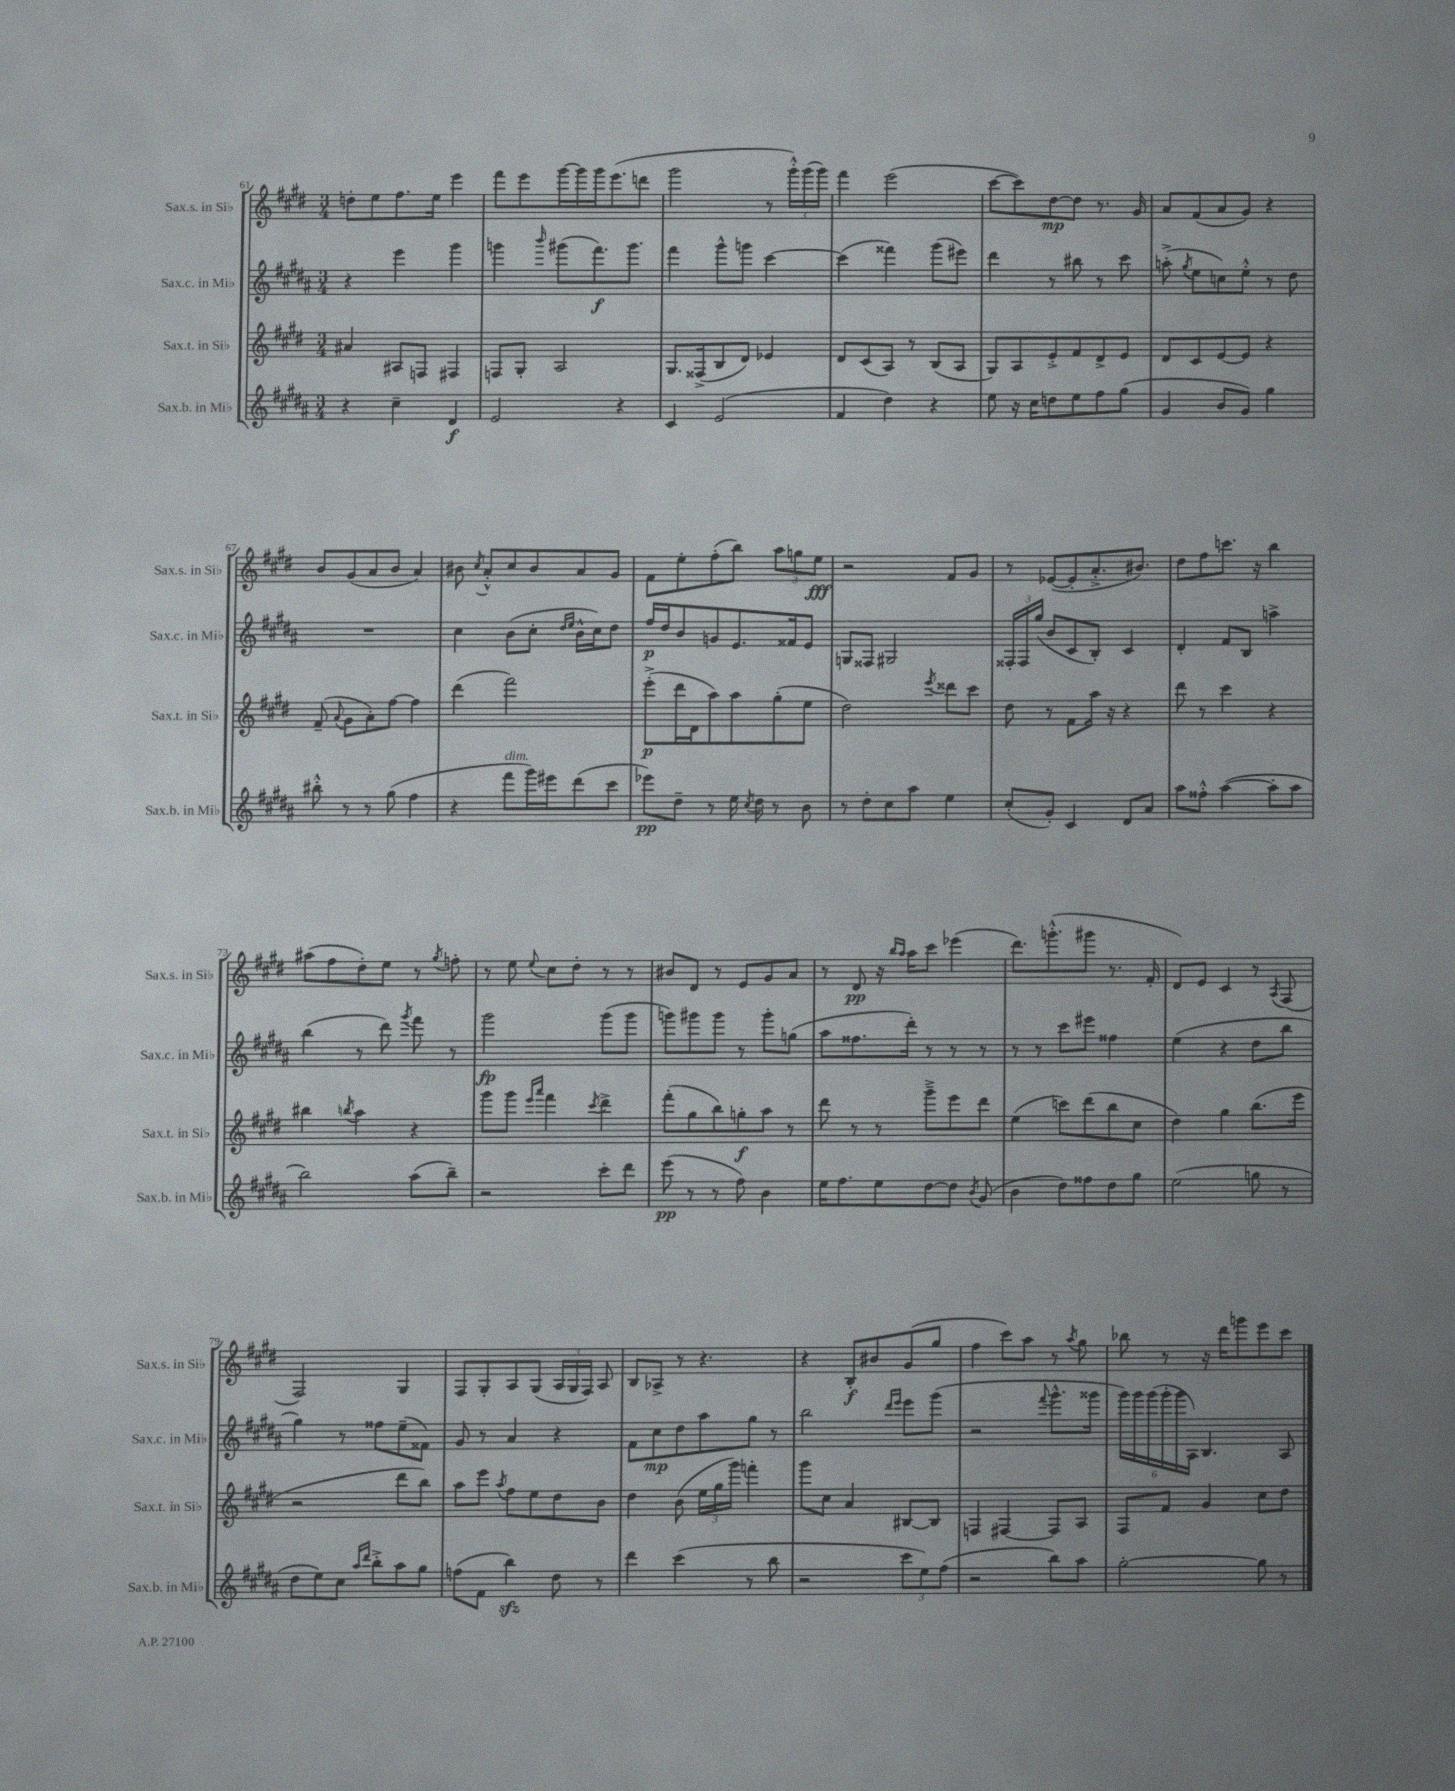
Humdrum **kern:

**kern	**dynam	**kern	**dynam	**kern	**dynam	**kern	**dynam
*part4	*part4	*part3	*part3	*part2	*part2	*part1	*part1
*staff4	*staff4	*staff3	*staff3	*staff2	*staff2	*staff1	*staff1
*I"Sax.b. in Mi♭	*	*I"Sax.t. in Si♭	*	*I"Sax.c. in Mi♭	*	*I"Sax.s. in Si♭	*
*I'Sax.b. in Mi♭	*	*I'Sax.t. in Si♭	*	*I'Sax.c. in Mi♭	*	*I'Sax.s. in Si♭	*
*clefG2	*	*clefG2	*	*clefG2	*	*clefG2	*
*k[f#c#g#d#a#]	*	*k[f#c#g#d#]	*	*k[f#c#g#d#a#]	*	*k[f#c#g#d#]	*
*M3/4	*	*M3/4	*	*M3/4	*	*M3/4	*
=61	=61	=61	=61	=61	=61	=61	=61
4r	.	4a#X/	.	4r	.	8ddn'\L	.
.	.	.	.	.	.	8ee\	.
4cc#~\	.	8A#X/L	.	4eee\	.	8.ff#\	.
.	.	8Fn/J	.	.	.	.	.
.	.	.	.	.	.	16ee\Jk	.
4d#/	f	4F#X/	.	4ggg#\	.	4eee\	.
=62	=62	=62	=62	=62	=62	=62	=62
2e/	.	8Fn/L	.	4gggn\	.	8fff#\L	.
.	.	8G#'/J	.	.	.	8eee\	.
.	.	.	.	16qqbbb/	.	.	.
.	.	2A/	.	(8ggg#X\L	.	[16ggg#\L	.
.	.	.	.	.	.	16ggg#\]	.
.	.	.	.	8.fff#\)	f	16ggg#\J	.
.	.	.	.	.	.	(8.eee\	.
4r	.	.	.	.	.	.	.
.	.	.	.	8.ggg#\J	.	.	.
.	.	.	.	.	.	8dddn\J	.
=63	=63	=63	=63	=63	=63	=63	=63
4c#/	.	8.G#/L	.	4fff#\	.	2ggg#\	.
.	.	(16F##X^/k	.	.	.	.	.
(2e/	.	8B/	.	8ggg#^^\L	.	.	.
.	.	8d#/J)	.	8gggn\J	.	.	.
.	.	4e-X/	.	[4ccc#\	.	8r	.
.	.	.	.	.	.	24ggg#'^^\LL)	.
.	.	.	.	.	.	(24ggg#\	.
.	.	.	.	.	.	24ggg#\JJ)	.
=64	=64	=64	=64	=64	=64	=64	=64
4f#/	.	8d#/L	.	(4ccc#\]	.	4fff#\	.
.	.	(8c#/	.	.	.	.	.
4dd#\)	.	8A/J)	.	4fff##X\)	.	(2eee\	.
.	.	8r	.	.	.	.	.
4r	.	(8B/L	.	(8ggg#\L	.	.	.
.	.	8A/J	.	8eee#X\J)	.	.	.
=65	=65	=65	=65	=65	=65	=65	=65
8ee\	.	8G#/L)	.	4ddd#\	.	[8ccc#\L	.
16r	.	8A/	.	.	.	8ccc#\])	.
16cc#\KL	.	.	.	.	.	.	.
8ddn\	.	8e'^/	.	8r	.	[8dd#\	mp
8ee\	.	8f#/	.	8bb#X\	.	8dd#\J]	.
8ff#\	.	8d#^/	.	8r	.	8.r	.
(8gg#\J	.	8e/J	.	8ccc#\	.	.	.
.	.	.	.	.	.	16g#/	.
=66	=66	=66	=66	=66	=66	=66	=66
4g#/	.	8d#/L	.	(8aan'^\	.	8a/L	.
.	.	.	.	8qgg#/	.	.	.
.	.	8c#/	.	8ee\L	.	(8f#/	.
8b/L	.	[8e/	.	8ccn\)	.	8a/	.
8g#/J)	.	8e/J]	.	8ee'^^\J	.	8g#/J)	.
4gg#\	.	4r	.	8r	.	4r	.
.	.	.	.	8dd#\	.	.	.
!!LO:LB:g=z
=67	=67	=67	=67	=67	=67	=67	=67
8bb#X'^^\	.	(8f#~/	.	2.r	.	8b/L	.
.	.	8qqa/	.	.	.	.	.
8r	.	8g#\L	.	.	.	(8g#/	.
8r	.	8a'\)	.	.	.	8a/	.
(8gg#\	.	[8ff#\J	.	.	.	8b/J	.
4ff#\	.	4ff#\]	.	.	.	4a/)	.
=68	=68	=68	=68	=68	=68	=68	=68
4r	.	(4ddd#\	.	4cc#\	.	8b#X\	.
.	.	.	.	.	.	8qcc#/	.
.	.	.	.	.	.	8a'^^/L	.
!LO:TX:a:i:t=dim.	!	!	!	!	!	!	!
8fff#\L	.	2fff#\)	.	(8b\L	.	8cc#/	.
16ggg#\L)	.	.	.	8cc#'\J	.	8b#/	.
16eee#X\J	.	.	.	.	.	.	.
.	.	.	.	16qqdd#/LL	.	.	.
.	.	.	.	16qqee/JJ	.	.	.
(8ddd#\	.	.	.	16b^^\LL	.	8a/	.
.	.	.	.	16cc#\J)	.	.	.
8ccc#\J	.	.	.	8dd#\J	.	8g#/J	.
=69	=69	=69	=69	=69	=69	=69	=69
8eee-X\L)	pp	(8eee'^\L	p	16ff#/LL	p	8f#\L	.
.	.	.	.	16dd#/J	.	.	.
8dd#~\J	.	16ddd#\L	.	8b/	.	8ee'\	.
.	.	16d#\J	.	.	.	.	.
8r	.	8aa\)	.	8gn/	.	(8ff#'\	.
16ee\	.	8aa\	.	8.e/	.	8bb\J)	.
8qcc#/	.	.	.	.	.	.	.
16dd#\	.	.	.	.	.	.	.
8r	.	(8gg#'\	.	.	.	12aa\L	.
.	.	.	.	16f##X/k	.	.	.
.	.	.	.	.	.	12ggn\	.
8b\	.	8ee\J	.	8e/J	.	.	.
.	.	.	.	.	.	12ee\J	fff
=70	=70	=70	=70	=70	=70	=70	=70
8r	.	2dd#\)	.	8Gn/L	.	2r	.
8dd#'\L	.	.	.	8F##X/J	.	.	.
8cc#\	.	.	.	2G#X/	.	.	.
8aa#\J	.	.	.	.	.	.	.
.	.	8qeee/	.	.	.	.	.
4ee\	.	8ddd##X\L	.	.	.	8f#/L	.
.	.	8ccc#\J	.	.	.	8g#/J	.
=71	=71	=71	=71	=71	=71	=71	=71
(8cc#'/L	.	8dd#\	.	24F##X'/LL	.	8r	.
.	.	.	.	24F##/	.	.	.
.	.	.	.	(24gg#/JJ	.	.	.
8g#'/J)	.	8r	.	8b/L	.	([8e-X/L	.
4c#/	.	8f#\L	.	8c#/	.	8e-'/]	.
.	.	16aa\Jk	.	8B'/J)	.	8.a'^/	.
.	.	16r	.	.	.	.	.
8d#/L	.	4r	.	4c#/	.	.	.
.	.	.	.	.	.	8.b#X/J)	.
8a#/J	.	.	.	.	.	.	.
=72	=72	=72	=72	=72	=72	=72	=72
8aa#\L	.	8ddd#\	.	4d#'/	.	8dd#\L	.
8ff##X'^^\J	.	8r	.	.	.	8ff#\	.
([4aa#\	.	4ccc#\	.	8f#/L	.	8.cccn\J	.
.	.	.	.	8B/J	.	.	.
.	.	.	.	.	.	16r	.
8aa#'\L]	.	4r	.	4aan^\	.	4bb\	.
8aa#\J	.	.	.	.	.	.	.
!!LO:LB:g=z
=73	=73	=73	=73	=73	=73	=73	=73
2bb\)	.	4bb#X\	.	(4bb\	.	(8aa#X\L	.
.	.	.	.	.	.	8ff#\	.
.	.	8qbbn/	.	.	.	.	.
.	.	4aa\	.	8r	.	8dd#'\)	.
.	.	.	.	8ddd#\)	.	8ee\J	.
.	.	.	.	8qggg#/	.	.	.
(8aa#\L	.	4r	.	8fff#\	.	8r	.
.	.	.	.	.	.	8qgg#/	.
8bb~\J)	.	.	.	8r	.	8ffn'\	.
=74	=74	=74	=74	=74	=74	=74	=74
2r	.	8ggg#\L	.	2ggg#\	fp	8r	.
.	.	8ggg#\J	.	.	.	8ee\	.
.	.	16qqeee/LL	.	.	.	.	.
.	.	16qqaaa/JJ	.	.	.	8qqee/	.
.	.	4fff#\	.	.	.	8cc#\L	.
.	.	.	.	.	.	8dd#'\J	.
.	.	8qccc#/	.	.	.	.	.
8ccc#'\L	.	4ddd#^\	.	(8ggg#\L	.	8r	.
8ddd#\J	.	.	.	8ggg#\J	.	8r	.
=75	=75	=75	=75	=75	=75	=75	=75
(8eee\	pp	(8fff#'\L	.	8gggn\L)	.	8b#X/L	.
8r	.	8gg#\	.	8ggg#X\	.	8d#/J	.
8r	.	8bb\)	.	8ggg#\J	.	8r	.
8ff#\)	.	8ggn'\	f	8r	.	8e/L	.
4b\	.	8aa\J	.	8ggg#'\L	.	8g#/	.
.	.	8r	.	(8ggn\J	.	8a/J	.
=76	=76	=76	=76	=76	=76	=76	=76
16ee\KL	.	8ddd#\	.	8aa#\L	.	8r	.
8.ff#\	.	.	.	.	.	.	.
.	.	8r	.	8.ff##X\	.	8d#/	pp
8ee\	.	8r	.	.	.	16r	.
.	.	.	.	.	.	16qqbb/LL	.
.	.	.	.	.	.	16qqaa/JJ	.
.	.	.	.	16ddd#'\Jk)	.	16aa\KL	.
[8dd#\	.	8ggg#~^\L	.	8r	.	8ccc#\J	.
8dd#\J]	.	8eee\	.	8r	.	(4eee-X\	.
8qb/	.	.	.	.	.	.	.
(8g#/	.	8ddd#\J	.	8r	.	.	.
=77	=77	=77	=77	=77	=77	=77	=77
4b\	.	(4ee\	.	8r	.	8.ddd#\L)	.
.	.	.	.	8r	.	.	.
.	.	.	.	.	.	(8.gggn'^^\	.
8dd#\L)	.	8cccn\L)	.	8ccc#\L	.	.	.
8ff##X\	.	(8ddd#\	.	8eee#X\J	.	8ggg#X\J	.
8dd#\	.	8bb\	.	4ff##X\	.	8.r	.
8gg#\J	.	8cc#\J	.	.	.	.	.
.	.	.	.	.	.	16f#'/	.
=78	=78	=78	=78	=78	=78	=78	=78
(2ee\	.	4dd#\)	.	(4ee\	.	8d#/L)	.
.	.	.	.	.	.	8e/J	.
.	.	4gg#\	.	4r	.	4c#/	.
8ggn\	.	(8.bb\L	.	8dd#\L	.	8r	.
.	.	.	.	.	.	8qA/	.
8r	.	.	.	8bb\J	.	(8F#/	.
.	.	16eee\Jk	.	.	.	.	.
!!LO:LB:g=z
=79	=79	=79	=79	=79	=79	=79	=79
8dd#\L	.	2r	.	4gg#\)	.	2F#/)	.
8ee\)	.	.	.	.	.	.	.
8cc#\J	.	.	.	8r	.	.	.
16qqaa#/LL	.	.	.	.	.	.	.
16qqddd#/JJ	.	.	.	.	.	.	.
8bb'^\L	.	.	.	8ff##X\L	.	.	.
8aa#\	.	8ddd#\L	.	(8ee~\	.	4G#/	.
8gg#\J	.	8bb\J)	.	8f##X\J)	.	.	.
=80	=80	=80	=80	=80	=80	=80	=80
(8ffn\L	.	8aa\L	.	8g#/	.	8F#/L	.
8f#\J	.	8eee\J	.	8r	.	8G#'/	.
.	.	8qaa/	.	.	.	.	.
4bbzz\)	.	8ff#\L	.	4a#/	.	8A/	.
.	.	8ee\	.	.	.	(8G#/J	.
8dd#\	.	8dd#\	.	4r	.	24A/LL	.
.	.	.	.	.	.	24G#/	.
.	.	.	.	.	.	24F#/JJ)	.
8r	.	8b\J	.	.	.	8A/	.
=81	=81	=81	=81	=81	=81	=81	=81
4ddd#\	.	4dd#\	.	8f#\L	.	8B/L	.
.	.	.	.	8cc#\	mp	8A-X^/J	.
(4ccc#\	.	(8b\	.	8dd#\	.	8r	.
.	.	24ee\LL	.	8aa#\	.	4.r	.
.	.	24gg#\	.	.	.	.	.
.	.	24ggg#\JJ)	.	.	.	.	.
8r	.	4fffn'\	.	8gg#\J	.	.	.
8bb\	.	.	.	8r	.	.	.
=82	=82	=82	=82	=82	=82	=82	=82
2r	.	8ggg#\L	.	2bb\	.	4r	.
.	.	8cc#\J	.	.	.	.	.
.	.	4a/	.	.	.	8B'/L	f
.	.	.	.	.	.	8b#X/	.
.	.	.	.	16qqddd#/LL	.	.	.
.	.	.	.	16qqeee/JJ	.	.	.
12ccc#\L	.	[8B#X/L	.	8eee\L	.	(8g#/	.
12ee\)	.	.	.	.	.	.	.
.	.	8B#/J]	.	(8ggg#\J	.	8gg#/J	.
(12ff#\J	.	.	.	.	.	.	.
=83	=83	=83	=83	=83	=83	=83	=83
2r	.	4Fn/	.	2r	.	4ff#\	.
.	.	[4F#X/	.	.	.	8ccc#\L)	.
.	.	.	.	.	.	8aa\J	.
.	.	.	.	8qqfff#/	.	.	.
8bb\L)	.	8F#/L]	.	8.ggg#^^\L	.	8r	.
.	.	.	.	.	.	8qaa/	.
8aa#\J	.	8A/J	.	.	.	8gg#\	.
.	.	.	.	16ggg##X\Jk	.	.	.
=84	=84	=84	=84	=84	=84	=84	=84
[2gg#'\	.	8F#/L	.	24ggg#\LL)	.	8bb-X\	.
.	.	.	.	24ggg#\	.	.	.
.	.	.	.	(24ggg#\	.	.	.
.	.	8f#/J	.	24ggg#'\	.	8r	.
.	.	.	.	24ggg#\	.	.	.
.	.	.	.	24A#\JJ)	.	.	.
.	.	4g#/	.	4.B/	.	16r	.
.	.	.	.	.	.	16ddd#\KL	.
.	.	.	.	.	.	8gggn\	.
8gg#\]	.	8cc#\L	.	.	.	8eee\	.
8r	.	8dd#\J	.	8A#/	.	8ccc#\J	.
==	==	==	==	==	==	==	==
*-	*-	*-	*-	*-	*-	*-	*-
